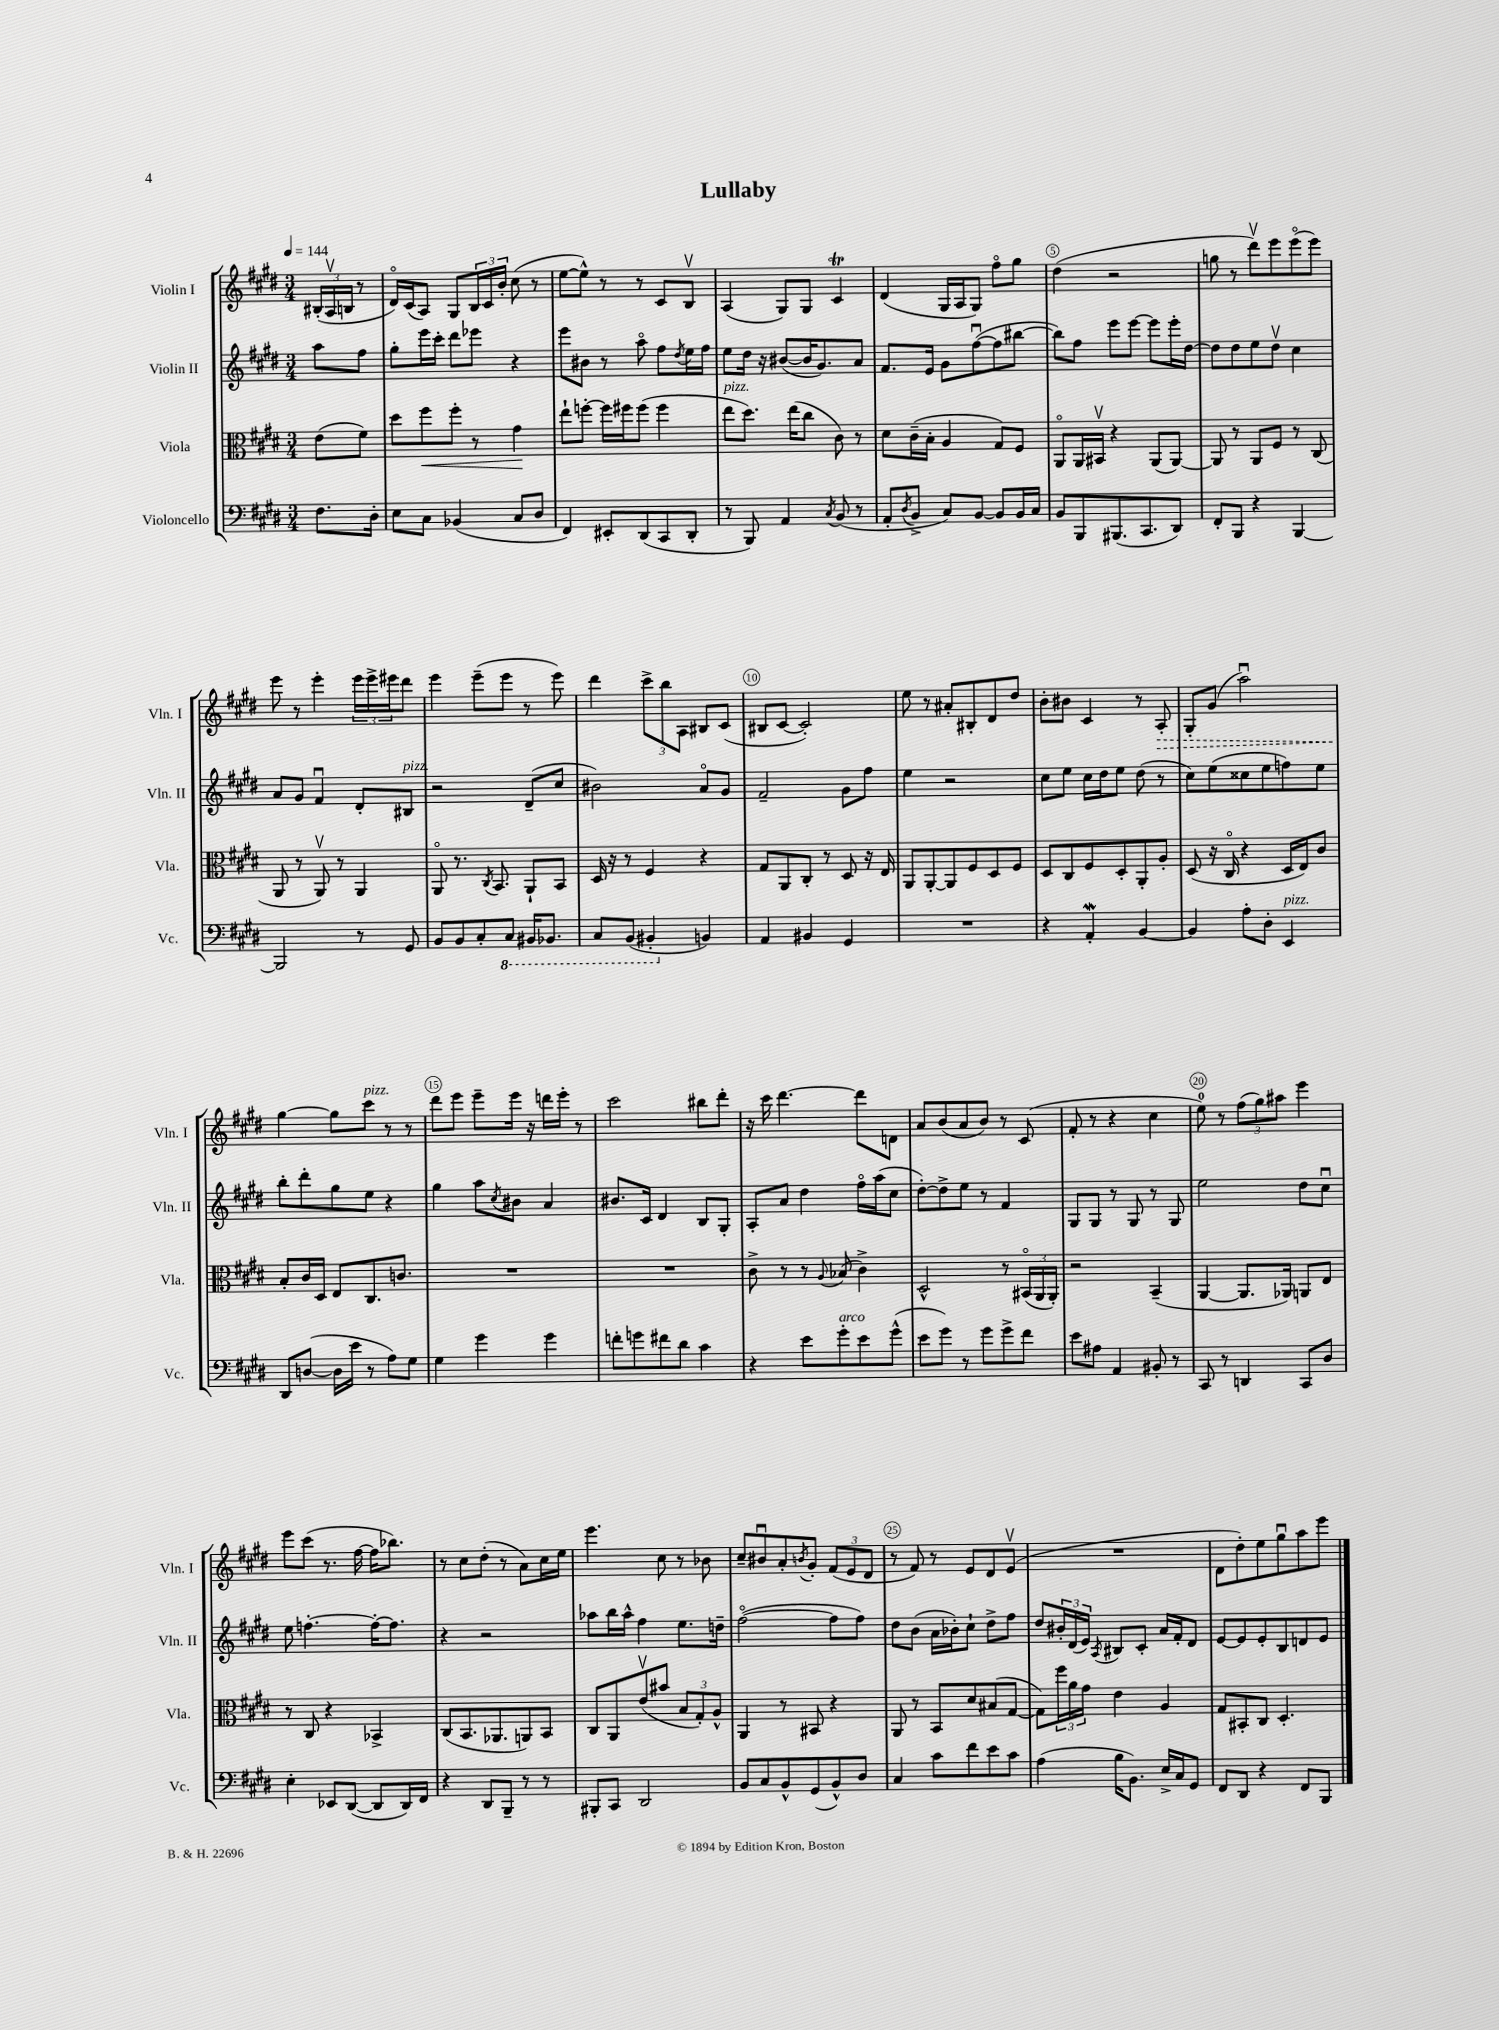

**kern	**kern	**kern	**kern
*staff4	*staff3	*staff2	*staff1
*clefF4	*clefC3	*clefG2	*clefG2
*k[f#c#g#d#]	*k[f#c#g#d#]	*k[f#c#g#d#]	*k[f#c#g#d#]
*M3/4	*M3/4	*M3/4	*M3/4
*MM144	*MM144	*MM144	*MM144
8.F#	(8e	8aa	(24B#'
.	.	.	24Av
.	.	.	24B
.	8f#)	8ff#	8r
16D#'	.	.	.
=	=	=	=
8E	8dd#	8gg#'	16d#o)
.	.	.	(16c#
8C#	8ff#	16eee	8A)
.	.	16ccc#'	.
(4BB-	8ff#'	8ddd#	8G#
.	8r	8eee-	24B
.	.	.	24c#
.	.	.	24b'
8C#	4g#	4r	(8cc#
8D#	.	.	8r
=	=	=	=
4FF#)	8ee`	8eee	[8ee
.	[8ff'	8b#	8ee^^])
8EE#'	16ff]	8r	8r
.	16ff#	.	.
(8DD#	(8ff#	8aao	8r
8CC#	4ff#	8ff#	8c#
.	.	8qdd#	.
8DD#'	.	16ee	8Bv
.	.	16ff#	.
=	=	=	=
8r	8ee	8ee	(4A
8BBB)	8.dd#)	16dd#	.
.	.	16r	.
4AA	.	([8b#	8G#)
.	(16ee	.	.
.	8cc#	16b#]	8G#
.	.	8.g#)	.
8qC#	.	.	.
(8BB	8c#)	.	4c#
8r	8r	8a	.
=	=	=	=
8AA'	8d#	8.f#	(4d#
8qD#	.	.	.
8BB^	(16c#~	.	.
.	16B'	16e	.
8C#)	4A	8g#	16G#
.	.	.	16A
[8BB	.	([8ff#u	8G#)
8BB]	8G#)	8ff#]	8ff#o
16BB	8F#	[8bb#	8gg#
16C#	.	.	.
=	=	=	=
8BB	8AAo	8bb#])	(4dd#
8BBB	16AA	8ff#	.
.	16BB#v	.	.
(8.BBB#	4r	8eee	2r
.	.	[8eee	.
8.CC#	.	.	.
.	(8AA	8eee]	.
8DD#)	[8AA)	16eee'	.
.	.	[16dd#	.
=	=	=	=
8FF#'	8AA]	8dd#]	8gg
8BBB	8r	8dd#	8r
4r	8AA	8ee	8ddd#v)
.	8F#	8dd#v	8eee
[4BBB	8r	4cc#	(8eeeo
.	(8C#	.	8eee)
=	=	=	=
2BBB]	8AA	8a	8eee
.	8r	8g#	8r
.	8AAv)	4f#u	4eee'
.	8r	.	.
8r	4AA	8d#'	24eee
.	.	.	24eee^
.	.	.	24eee#
8GG#	.	8B#	8ddd#
=	=	=	=
8BB	8AAo	2r	4eee
8BB	8.r	.	.
8C#'	.	.	(8eee~
.	8qC#	.	.
.	8.BB	.	.
8CC#	.	.	8eee
16BBB#	8AA`	(8d#~	8r
8.BBB-	.	.	.
.	8BB	8cc#	8eee)
=	=	=	=
8CC#	16D#	2b#)	4ddd#
.	16r	.	.
(8BBB	8r	.	.
4BBB#'	4F#	.	12ccc#^
.	.	.	12bb
.	.	.	12A
4BB)	4r	8ao	8B#
.	.	8g#	(8c#
=	=	=	=
4AA	8G#	2f#~	8B#
.	8AA	.	[8c#
4BB#	8C#'	.	2c#'])
.	8r	.	.
4GG#	8D#	8g#	.
.	16r	8ff#	.
.	16E	.	.
=	=	=	=
2.r	8AA	4ee	8ee
.	[8AA'	.	8r
.	8AA]	2r	8a#'
.	8F#	.	8B#'
.	8D#	.	8d#
.	8F#	.	8dd#
=	=	=	=
4r	8D#	8cc#	8b'
.	8C#	8ee	8b#
4AA'	8F#	16cc#	4c#
.	.	16dd#	.
.	8D#'	8ee	.
[4BB	8AA'	(8dd#	8r
.	8A'	8r	8A'
=	=	=	=
4BB]	(8D#	8cc#)	8G#'
.	16r	(8ee	(8g#
.	16C#o	.	.
8A'	4r	8cc##	2aau)
8D#'	.	8ee	.
4EE	16D#	8ff)	.
.	16E)	.	.
.	8c#	8ee	.
=	=	=	=
8DD#	8B'	8bb'	[4gg#
([8D	16c#	8ddd#'	.
.	16D#	.	.
16D]	8E	8gg#	8gg#]
16e	.	.	.
8r	8.C#	8ee	8ccc#
8A)	.	4r	8r
.	8.c	.	.
8G#	.	.	8r
=	=	=	=
4G#	2.r	4gg#	8ddd#
.	.	.	8eee
4g#	.	8aa	8eee~
.	.	8qcc#	.
.	.	8b#	16eee
.	.	.	16r
4g#	.	4a	16ddd
.	.	.	16eee'
.	.	.	8r
=	=	=	=
8f'	2.r	8.b#	2ccc#
8g	.	.	.
.	.	16c#	.
8f#	.	4d#	.
8d#	.	.	.
4c#	.	8B	8bb#
.	.	8G#'	8ddd#'
=	=	=	=
4r	8c#^	8A'	16r
.	.	.	16ccc#
.	8r	8a	[4.ddd#
8e	8r	4dd#	.
.	8qqA	.	.
8g#'	(8B-	.	.
8e	4c#^)	16ff#o	8ddd#]
.	.	(16aa	.
(8g#^^	.	8cc#	8d
=	=	=	=
8e	2D#^^	[8dd#')	8a
8g#)	.	8dd#^]	(8b
8r	.	8ee	8a
8g#	.	8r	8b)
8g#^	8r	4f#	8r
8f#	(24BB#o	.	(8c#
.	24AA	.	.
.	24AA')	.	.
=	=	=	=
8e	2r	8G#	8f#'
8A#	.	8G#	8r
4AA	.	8r	4r
.	.	8G#	.
8BB#'	(4BB~	8r	4cc#
8r	.	8G#	.
=	=	=	=
8CC#	[4AA	2ee	8ee)
8r	.	.	8r
4DD	8.AA]	.	(12ff#
.	.	.	12gg#)
.	.	.	12aa#
.	16AA-)	.	.
8CC#	8AA	8dd#	4eee
8D#	8E	8cc#u	.
=	=	=	=
4E'	8r	8ee	8eee
.	8C#	[4.ff'	(8ccc#
8EE-	4r	.	8.r
([8DD#	.	.	.
.	.	.	[16ff#
8DD#]	4BB-^	16ff'_	16ff#]
.	.	8.ff]	8.bb-)
16DD#)	.	.	.
16FF#	.	.	.
=	=	=	=
4r	(8C#	4r	8r
.	8.BB	.	8cc#
8DD#	.	2r	(8dd#'
.	8.AA-	.	.
8BBB~	.	.	8r
8r	8AA)	.	8a)
8r	8BB	.	16cc#
.	.	.	16ee
=	=	=	=
8BBB#'	8C#	8aa-	4.eee
8CC#	8AA	16bb	.
.	.	16aa-^^	.
2DD#	(8ev	4ff#	.
.	8b#	.	8cc#
.	12B	8.ee	8r
.	12G#')	.	.
.	.	.	8b-
.	12A^^	.	.
.	.	16dd~	.
=	=	=	=
8BB	4AA	([2ff#o	8cc#~
8C#	.	.	8b#u
8BB^^	8r	.	8a'
.	.	.	8qb
(8GG#	8BB#	.	8g#'
8BB^^)	4r	8ff#]	(12f#
.	.	.	12e
8D#	.	8ff#)	.
.	.	.	12d#
=	=	=	=
4C#	8AA	8dd#	8r
.	8r	(8b	8f#)
8c#	8BB	16a	8r
.	.	16b-')	.
8f#	8d#	8cc#`	8e
8e	(8B#	8dd#^	8d#
8c#	[8G#	8ff#	(8ev
=	=	=	=
(4A	8G#])	8dd#	2.r
.	24ff#	24b#'	.
.	24a	(24d#	.
.	24g#	24e)	.
.	.	8qA	.
16B	4e	8B#	.
8.BB)	.	.	.
.	.	8c#'	.
16E^	4A	16a	.
16C#	.	16f#'	.
8GG#	.	8d#	.
=	=	=	=
8FF#	8G#	[8e	8d#
8DD#	8BB#'	8e]	8dd#')
4r	8C#	8e'	8ee
.	4.D#'	8B	8gg#u
8FF#	.	8d	8aa
8BBB	.	8e	8eee
==	==	==	==
*-	*-	*-	*-
